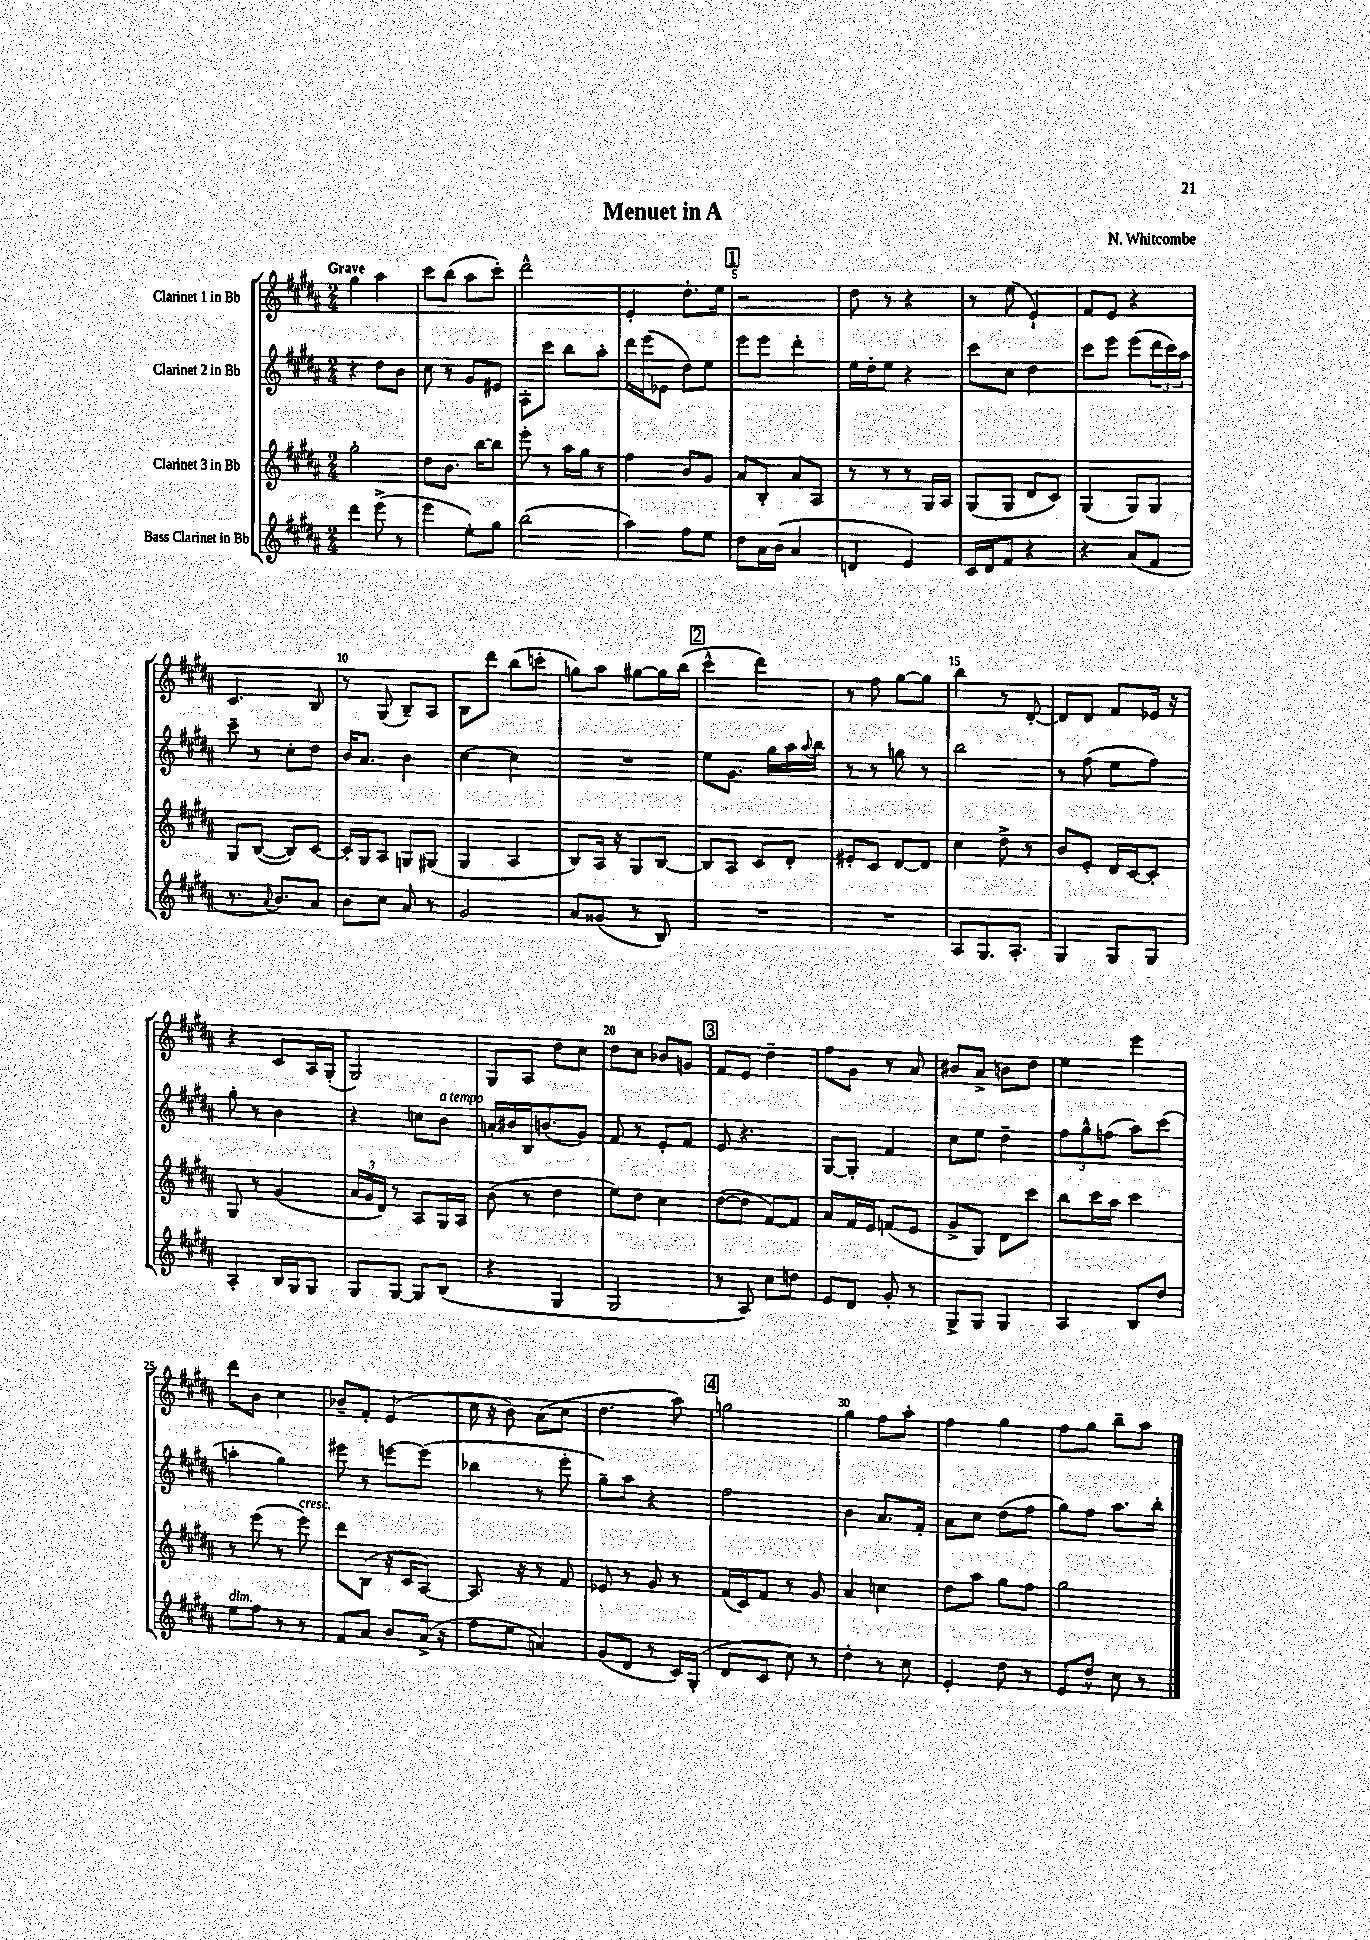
\header { title = "Menuet in A" composer = "N. Whitcombe" }
<<
\new StaffGroup <<
\new Staff = "s0" \with { instrumentName = "Clarinet 1 in Bb" } {
    \clef treble \key b \major \numericTimeSignature \time 2/4 \tempo "Grave"
    gis''4 ais''4 |
    cis'''8 b''8( ais''8 cis'''8-.) |
    dis'''2-^ |
    e'4-. dis''8.-. e''16 |
    \mark \markup { \box "1" } r2 |
    dis''8 r8 r4 |
    r8 e''8( e'4-!) |
    fis'8 e'8 r4 |
    cis'4. b8 |
    r8 gis8( b8--) ais8 |
    b8 dis'''8 b''8( c'''8-. |
    g''8) ais''8 gis''8~ gis''16 b''16( |
    \mark \markup { \box "2" } cis'''4-^ dis'''4) |
    r8 fis''8 gis''8~ gis''8 |
    b''4 r8 dis'8~-. |
    dis'8 dis'8 fis'8 ees'16 r16 |
    r4 cis'8 ais16 gis16-.( |
    gis2) |
    gis8 ais8 dis''8 cis''8 |
    dis''8 cis''8 bes'8 g'8 |
    \mark \markup { \box "3" } fis'8 e'8 dis''4-- |
    fis''8 gis'8 r8 ais'8 |
    bis'8 ais'8-> b'8 dis''8 |
    e''4 e'''4 |
    dis'''8 b'8 cis''4 |
    bes'8-- fis'8-. e'4( |
    cis''16 r16 b'8) ais'8( cis''8 |
    dis''4. ais''8) |
    \mark \markup { \box "4" } g''2 |
    gis''4 fis''8 ais''8-. |
    fis''4 gis''4 |
    fis''8 gis''8 b''8-- ais''8 \bar "|." |
}
\new Staff = "s1" \with { instrumentName = "Clarinet 2 in Bb" } {
    \clef treble \key b \major \numericTimeSignature \time 2/4
    r4 dis''8 b'8 |
    cis''8 r8 gis'8 eis'8 |
    ais8-. cis'''8 b''8 ais''8-. |
    dis'''16 e'''16( ees'8 dis''8) e''8 |
    \mark \markup { \box "1" } e'''8 e'''8 dis'''4-. |
    e''16 dis''16-. e''8 r4 |
    cis'''8 cis''8 dis''4 |
    cis'''8 e'''8 e'''8( \tuplet 3/2 { dis'''16 cis'''16) ais''16 } |
    cis'''8-- r8 cis''8-. dis''8 |
    b'16 ais'8. b'4 |
    cis''4~ cis''4 |
    R2 |
    \mark \markup { \box "2" } e''8 gis'8. gis''16 ais''16 \appoggiatura { ais''8 } b''16 |
    r8 r8 g''8 r8 |
    b''2 |
    r8 fis''8( e''8 fis''8) |
    gis''8-. r8 b'4 |
    r4 c''8 b'8^\markup { \italic "a tempo" } |
    a'16-. bis'16 b16 b'8.( gis'8) |
    fis'8 r8 e'8-. fis'8 |
    \mark \markup { \box "3" } e'8 r4. |
    gis8~ gis8-. fis'4 |
    cis''8 e''8 dis''4-- |
    \tuplet 3/2 { fis''8 gis''8-^ f''8( } ais''8) cis'''8( |
    a''4-. gis''4) |
    eis'''8 r8 e'''8~ e'''8( |
    bes''4 r8 e'''8-. |
    gis''8--) ais''8 r4 |
    \mark \markup { \box "4" } fis''2 |
    b'4 ais'8. fis'16-. |
    ais'8 cis''8 dis''8( fis''8 |
    gis''8) fis''8 ais''8. b''16-. \bar "|." |
}
\new Staff = "s2" \with { instrumentName = "Clarinet 3 in Bb" } {
    \clef treble \key b \major \numericTimeSignature \time 2/4
    gis''2-. |
    dis''8 b'8. b''16~ b''8 |
    e'''8-. r8 ais''16 gis''16 r8 |
    fis''4 b'8 gis'8 |
    \mark \markup { \box "1" } ais'8 b8-. ais'8 ais8 |
    r8 r8 r8 gis16 ais16 |
    gis8( gis8 dis'8 cis'8) |
    gis4( gis8) gis8 |
    gis8 b8~( b8) cis'8~ |
    cis'16-. gis16 ais8 g8 gis8( |
    gis4 ais4 |
    b8) ais16 r16 gis8 b8~ |
    \mark \markup { \box "2" } b8 ais8 cis'8 dis'8-. |
    eis'8-. cis'8 dis'8~ dis'8 |
    cis''4 dis''8-> r8 |
    b'8 e'8-. dis'16 cis'16~ cis'8-. |
    gis8 r8 gis'4( |
    \tuplet 3/2 { ais'16 gis'16 dis'16) } r8 ais8 gis16 ais16 |
    b'8( r8 dis''4 |
    e''8) dis''8 cis''4 |
    \mark \markup { \box "3" } dis''8~( dis''8 fis'8~) fis'8 |
    ais'8 fis'16 e'16 f'8( e'8 |
    gis'8-> gis8) dis'8 cis'''8 |
    b''8 cis'''16 ais''16 cis'''4 |
    r8 e'''8( r8 e'''8^\markup { \italic "cresc." }) |
    dis'''8 b8( r16 cis'16 ais8~) |
    ais8. r16 r8 fis'8 |
    ees'8 r8 gis'8 r8 |
    \mark \markup { \box "4" } fis'16( cis'16) fis'8 r8 gis'8 |
    ais'4 c''4 |
    dis''8 ais''8 gis''8 fis''8 |
    gis''2 \bar "|." |
}
\new Staff = "s3" \with { instrumentName = "Bass Clarinet in Bb" } {
    \clef treble \key b \major \numericTimeSignature \time 2/4
    dis'''4 e'''8->( r8 |
    e'''4 e''8-.) gis''8 |
    b''2( |
    ais''4) fis''8 e''8 |
    \mark \markup { \box "1" } dis''8 ais'16 b'16( ais'4 |
    d'4 e'4) |
    cis'16 dis'16 fis'8 r4 |
    r4 ais'8( fis'8 |
    r8. \appoggiatura { ais'8 } b'8.) ais'8 |
    b'8 cis''8 ais'8 r8 |
    gis'2 |
    ais'8 gisis'8( r8 b8) |
    \mark \markup { \box "2" } R2 |
    R2 |
    ais8 gis8. ais8.-. |
    gis4 gis8 gis8 |
    ais4-. b16 gis16 gis8 |
    gis8 gis8~ gis8 b8( |
    r4 gis4 |
    gis2 |
    \mark \markup { \box "3" } r8 ais8) cis''8 d''8 |
    e'8 dis'8 gis'8-. r8 |
    gis8-> gis8 gis4 |
    ais4 b8 dis''8 |
    e''8^\markup { \italic "dim." } fis''8 r8 r8 |
    fis'8 ais'8 b'8 ais'16->( r16 |
    fis''8 e''8 a'4) |
    gis'8( dis'8 r8 cis'16) gis16-.( |
    \mark \markup { \box "4" } dis'8 cis'8 cis''8) r8 |
    dis''4-. r8 cis''8 |
    e'4-. dis''8 r8 |
    e'8 dis''8-^ cis''8 r8 \bar "|." |
}
>>
>>
\layout { \context { \Score \override BarNumber.break-visibility = ##(#f #t #t) barNumberVisibility = #(every-nth-bar-number-visible 5) } }
